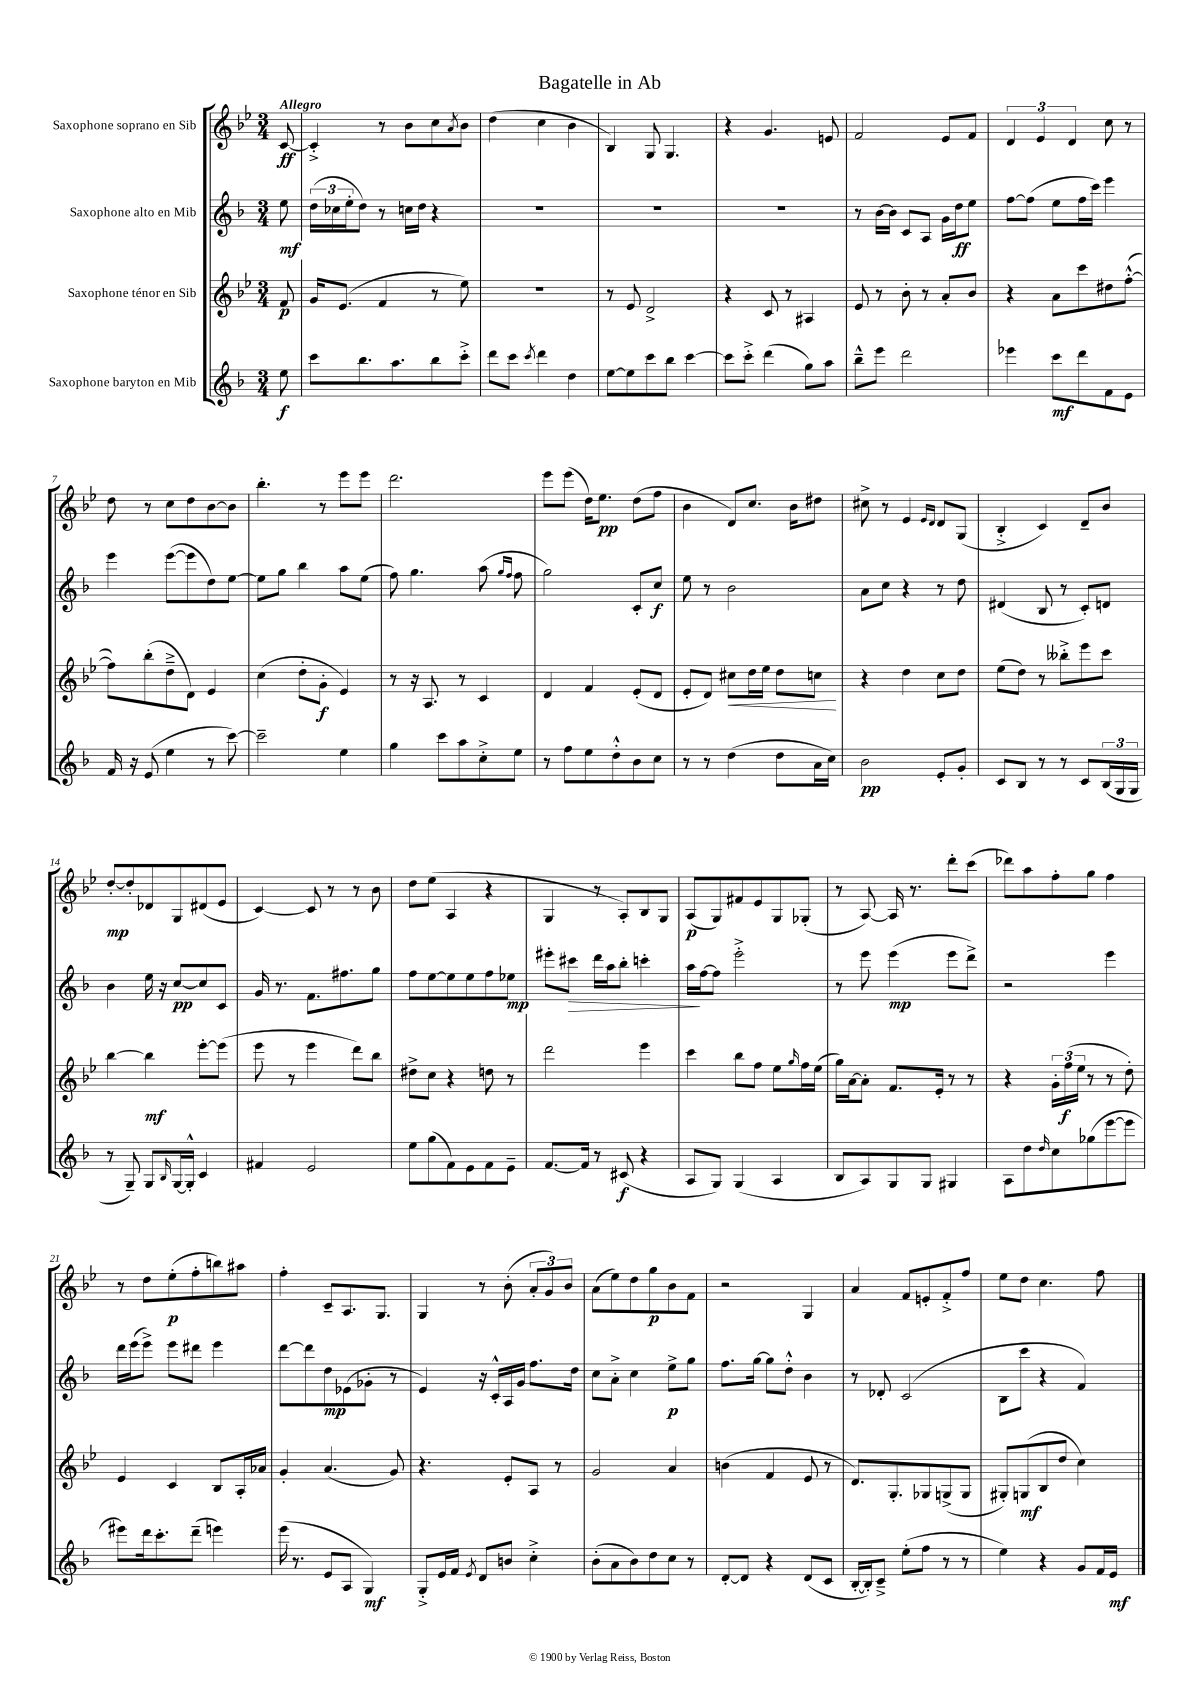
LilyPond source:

\header { title = "Bagatelle in Ab" }
<<
\new StaffGroup <<
\new Staff = "s0" \with { instrumentName = "Saxophone soprano en Sib" } {
    \clef treble \key bes \major \numericTimeSignature \time 3/4 \partial 8 \tempo "Allegro"
    c'8~\ff |
    c'4-.-> r8 bes'8 c''8 \acciaccatura { a'8 } bes'8 |
    d''4( c''4 bes'4 |
    bes4) g8 g4. |
    r4 g'4. e'8 |
    f'2 ees'8 f'8 |
    \tuplet 3/2 { d'4 ees'4 d'4 } c''8 r8 |
    d''8 r8 c''8 d''8 bes'8~ bes'8 |
    bes''4.-. r8 ees'''8 ees'''8 |
    d'''2. |
    ees'''8 ees'''8( d''16) ees''8.\pp d''8( f''8 |
    bes'4 d'8) c''8. bes'16 dis''8 |
    cis''8-> r8 ees'4 \grace { ees'16 d'16 } d'8 g8( |
    bes4-.-> c'4) d'8-- bes'8 |
    d''8~-.\mp d''8-. des'8 g8 dis'8( ees'8 |
    c'4~) c'8 r8 r8 bes'8 |
    d''8 ees''8( a4 r4 |
    g4 r8 a8-.) bes8 g8 |
    a8\p( g8) fis'8 ees'8 g8 ges8-.( |
    r8 a8~) a16 r8. d'''8-. c'''8( |
    des'''8) a''8 f''8-. g''8 f''4 |
    r8 d''8 ees''8-.\p( f''8-. b''8) ais''8 |
    f''4-. c'8-- a8. g8. |
    g4 r8 bes'8-.( \tuplet 3/2 { a'8-. g'8) bes'8 } |
    a'8( ees''8) d''8 g''8\p bes'8 f'8 |
    r2 g4 |
    a'4 f'8 e'8-. f'8-.-> f''8 |
    ees''8 d''8 c''4. f''8 \bar "|." |
}
\new Staff = "s1" \with { instrumentName = "Saxophone alto en Mib" } {
    \clef treble \key f \major \numericTimeSignature \time 3/4 \partial 8
    e''8\mf |
    \tuplet 3/2 { d''16( ces''16 e''16-. } d''8) r8 c''16 d''16 r4 |
    R2. |
    R2. |
    R2. |
    r8 bes'16~ bes'16 c'8 a8 g'16 d''16\ff e''8 |
    f''8~ f''8( e''8 f''16 c'''16) e'''4 |
    e'''4 e'''8~( e'''8 d''8) e''8~ |
    e''8 g''8 bes''4 a''8 e''8( |
    f''8) g''4. a''8( \grace { g''16 f''16 } f''8 |
    g''2) c'8-. c''8\f |
    e''8 r8 bes'2 |
    a'8 c''8 r4 r8 d''8 |
    dis'4( bes8 r8 c'8-.) d'8 |
    bes'4 e''16 r16 c''8~\pp c''8 c'8 |
    g'16 r8. f'8. fis''8. g''8 |
    f''8 e''8~ e''8 e''8 f''8 ees''8\mp |
    eis'''8-. cis'''8\> d'''16 a''16 bes''8-. c'''4-. |
    a''16\! f''16~ f''8 e'''2-.-> |
    r8 e'''8 e'''4\mp( e'''8 d'''8->) |
    r2 e'''4 |
    d'''16 e'''16( e'''8->) e'''8 dis'''8 e'''4 |
    d'''8~ d'''8 d''8\mp ees'8( ges'8-. r8 |
    e'4) r16 c'16-.-^ a16 g'16 f''8. d''16 |
    c''8 a'8-.-> c''4 e''8->\p g''8 |
    f''8. g''16~ g''8 d''8-.-^ bes'4 |
    r8 des'8-. c'2( |
    bes8 c'''8 r4 f'4) \bar "|." |
}
\new Staff = "s2" \with { instrumentName = "Saxophone ténor en Sib" } {
    \clef treble \key bes \major \numericTimeSignature \time 3/4 \partial 8
    f'8\p |
    g'16 ees'8.( f'4 r8 ees''8) |
    R2. |
    r8 ees'8 d'2-> |
    r4 c'8 r8 ais4 |
    ees'8 r8 bes'8-. r8 a'8-. bes'8 |
    r4 a'8 c'''8 dis''8 f''8~-.-^( |
    f''8) bes''8-.( d''8---> d'8) ees'4 |
    c''4( d''8-. g'8-.\f ees'4) |
    r8 r16 a8. r8 c'4 |
    d'4 f'4 ees'8-.( d'8 |
    ees'8-. d'8) cis''8\< d''16 ees''16 d''8 c''8\! |
    r4 d''4 c''8 d''8 |
    ees''8( d''8) r8 beses''8-.-> ees'''8 c'''8 |
    bes''4~ bes''4\mf ees'''8~-. ees'''8( |
    ees'''8 r8 ees'''4 d'''8) bes''8 |
    dis''8-> c''8 r4 d''8 r8 |
    d'''2 ees'''4 |
    c'''4 bes''8 f''8 ees''8 \grace { g''16 } f''16 ees''16( |
    g''16) a'16~ a'8-. f'8. ees'16-. r8 r8 |
    r4 \tuplet 3/2 { g'16-. f''16\f( ees''16 } r8 r8 d''8-.) |
    ees'4 c'4 bes8 a16-. aes'16 |
    g'4-. a'4.( g'8) |
    r4. ees'8-. a8 r8 |
    g'2 a'4 |
    b'4( f'4 ees'8 r8 |
    d'8.) g8.-. ges8 g8->( g8 |
    gis8-.) g8\mf( bes8 d''8 c''4) \bar "|." |
}
\new Staff = "s3" \with { instrumentName = "Saxophone baryton en Mib" } {
    \clef treble \key f \major \numericTimeSignature \time 3/4 \partial 8
    e''8\f |
    c'''8 bes''8. a''8. bes''8 c'''8-.-> |
    d'''8 c'''8 \acciaccatura { c'''8 } d'''4 d''4 |
    e''8~ e''8 c'''8 bes''8 c'''4~ |
    c'''8 c'''8-.-> d'''4( g''8) a''8 |
    bes''8---^ e'''8 d'''2 |
    ees'''4 c'''8\mf d'''8 f'8 e'8 |
    f'16 r16 e'8( e''4 r8 c'''8~) |
    c'''2-- e''4 |
    g''4 c'''8 a''8 c''8-.-> e''8 |
    r8 f''8 e''8 d''8-.-^ bes'8 c''8 |
    r8 r8 d''4( d''8 a'16 c''16) |
    bes'2\pp e'8-. g'8-. |
    c'8 bes8 r8 r8 c'8 \tuplet 3/2 { bes16( g16 g16 } |
    r8 g8--) g8 \grace { bes16 } g16~ g16-.-^ c'4 |
    fis'4 e'2 |
    e''8 g''8( f'8) e'8 f'8 e'8-- |
    f'8.~ f'16 r8 cis'8\f( r4 |
    a8 g8) g4( a4 |
    bes8 a8) g8 g8 gis4 |
    a8 d''8 \grace { d''16 } c''8 ges''8( e'''8~ e'''8 |
    eis'''8) d'''16 c'''8.-. d'''8--( e'''4) |
    e'''16( r8. e'8 a8 g4\mf) |
    g8-.-> e'16 f'16 \acciaccatura { e'8 } d'8 b'8 c''4-.-> |
    bes'8-.( a'8 bes'8) d''8 c''8 r8 |
    d'8~-. d'8 r4 d'8( c'8 |
    bes16~-. bes16-.) c'8---> e''8-.( f''8 r8 r8 |
    e''4) r4 g'8 f'16 e'16\mf \bar "|." |
}
>>
>>
